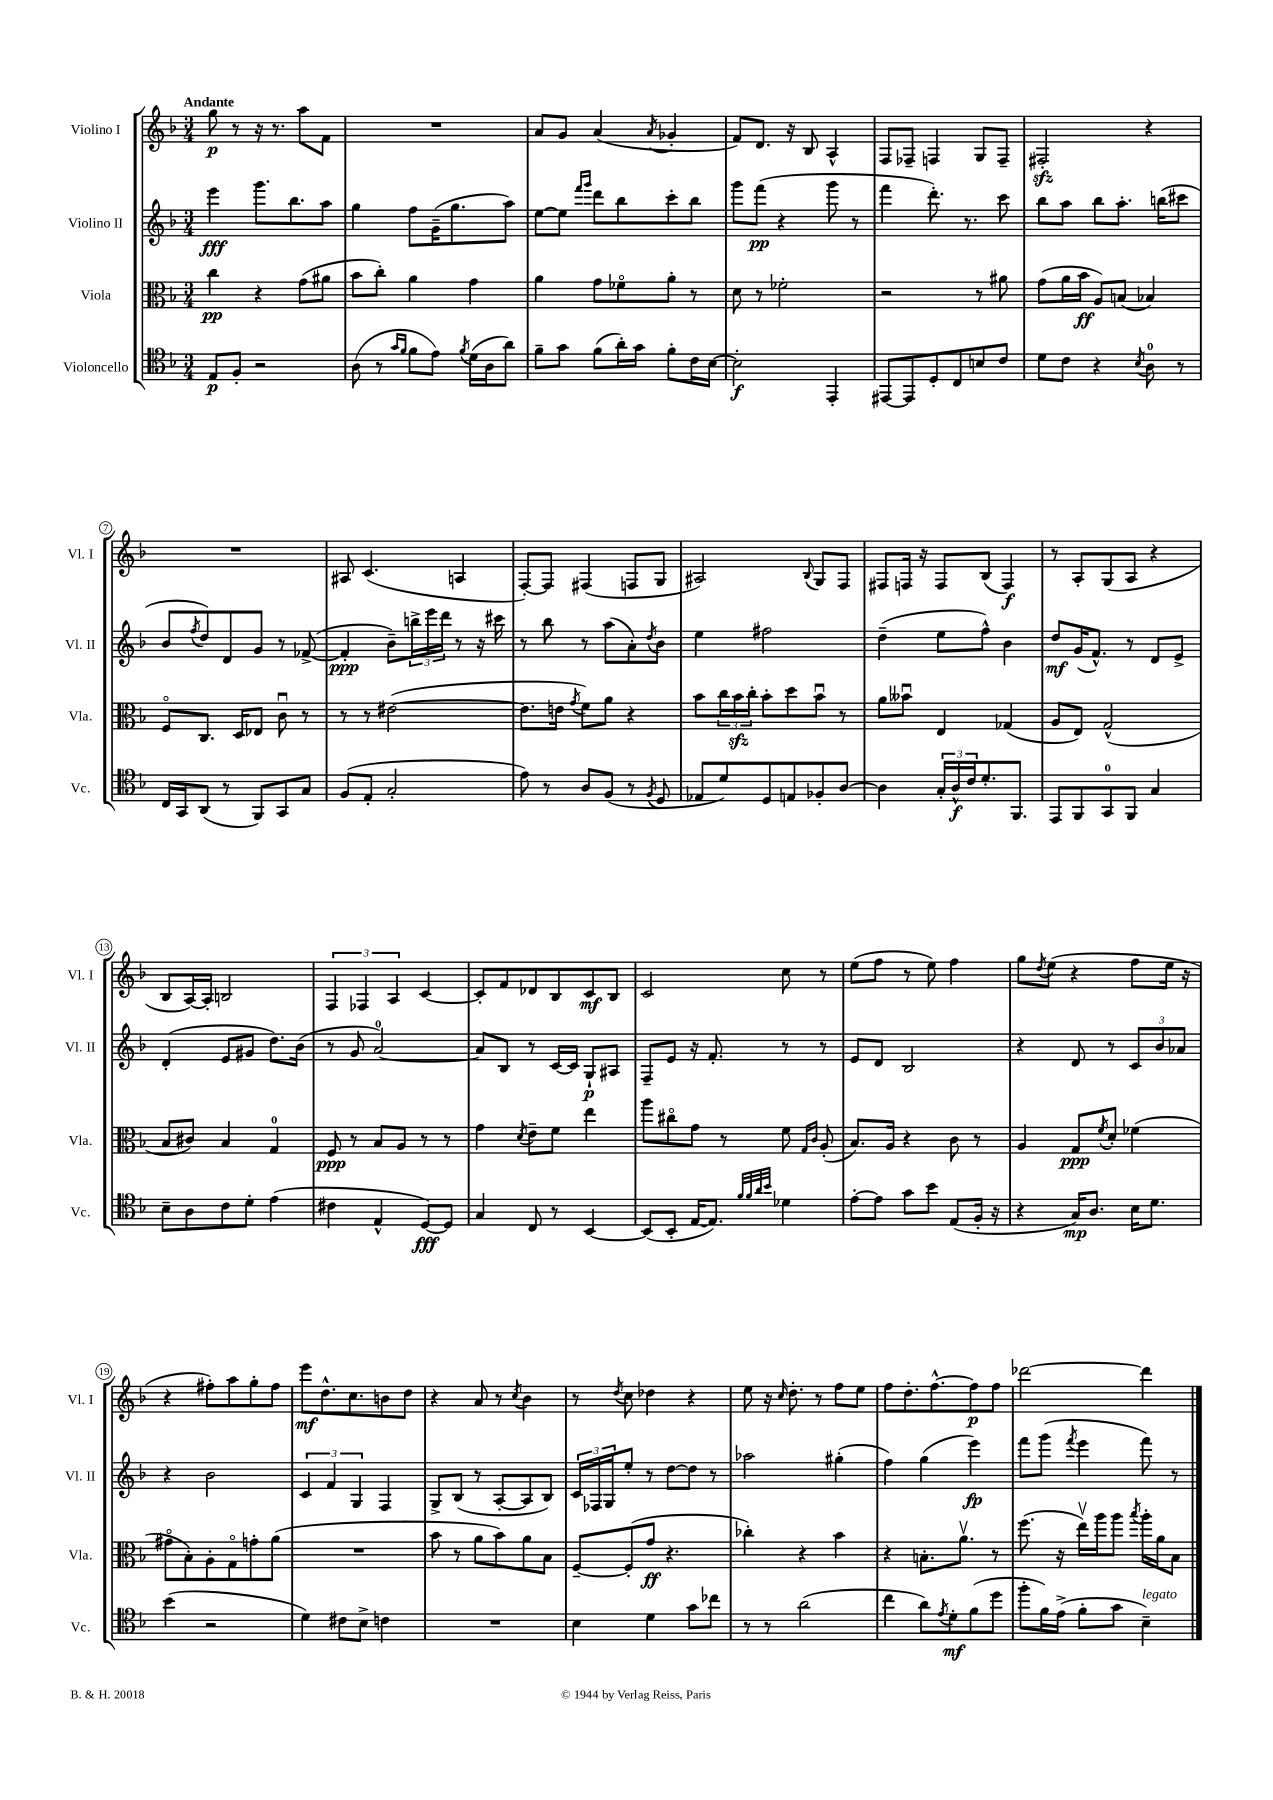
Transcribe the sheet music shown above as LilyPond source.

<<
\new StaffGroup <<
\new Staff = "s0" \with { instrumentName = "Violino I" shortInstrumentName = "Vl. I" } {
    \clef treble \key f \major \numericTimeSignature \time 3/4 \tempo "Andante"
    g''8\p r8 r16 r8. a''8 f'8 |
    R2. |
    a'8 g'8 a'4( \acciaccatura { a'8 } ges'4-. |
    f'8) d'8. r16 bes8 a4-^ |
    f8 fes8-- f4 g8 f8-- |
    fis2-.\sfz r4 |
    R2. |
    ais8 c'4.( a4 |
    f8~-.) f8 fis4( f8 g8 |
    ais2) \appoggiatura { bes8 } g8 f8 |
    fis8 f16 r16 f8 bes8( f4\f) |
    r8 a8-. g8( a8 r4 |
    bes8 a16~) a16-. b2 |
    \tuplet 3/2 { f4 fes4 a4 } c'4~ |
    c'8-. f'8 des'8 bes8 c'8\mf bes8 |
    c'2 c''8 r8 |
    e''8( f''8 r8 e''8) f''4 |
    g''8 \acciaccatura { d''8 } e''8( r4 f''8 e''16 r16 |
    r4 fis''8-.) a''8 g''8-. fis''8 |
    e'''8\mf d''8.-^ c''8. b'8 d''8 |
    r4 a'8 r8 \acciaccatura { c''8 } bes'4 |
    r8 \acciaccatura { d''8 } c''8 des''4 r4 |
    e''8 r16 \grace { c''16 } d''8.-. r8 f''8 e''8 |
    f''8 d''8.-. f''8.~-^ f''8\p f''8 |
    des'''2~ des'''4 \bar "|." |
}
\new Staff = "s1" \with { instrumentName = "Violino II" shortInstrumentName = "Vl. II" } {
    \clef treble \key f \major \numericTimeSignature \time 3/4
    e'''4\fff g'''8. bes''8. a''8 |
    g''4 f''8 g'16--( g''8. a''8) |
    e''8~ e''8 \grace { f'''16 g'''16 } d'''8 bes''8 c'''8-. bes''8 |
    g'''8 f'''8\pp( r4 g'''8 r8 |
    f'''4 d'''8.-.) r8. c'''8 |
    bes''8 a''8 bes''8 a''8.-. b''16( cis'''8 |
    bes'8 \acciaccatura { f''8 } d''8) d'8 g'8 r8 fes'8~->( |
    fes'4-.\ppp bes'8--) \tuplet 3/2 { b''16-> e'''16 d'''16 } r8 r16 cis'''16 |
    r8 bes''8 r8 a''8( a'8-.) \acciaccatura { d''8 } bes'8 |
    e''4 fis''2 |
    d''4--( e''8 f''8-^) bes'4 |
    d''8\mf g'16( f'8.-^) r8 d'8 e'8-> |
    d'4-.( e'8 gis'8 d''8.) bes'16( |
    r8 g'8 a'2-0~) |
    a'8 bes8 r8 c'16~ c'16 g8-!\p ais8 |
    f8-- e'8 r16 f'8.-. r8 r8 |
    e'8 d'8 bes2 |
    r4 d'8 r8 \tuplet 3/2 { c'8 bes'8 aes'8 } |
    r4 bes'2 |
    \tuplet 3/2 { c'4 f'4 g4 } f4 |
    g8-> bes8( r8 a8~-. a8 bes8) |
    \tuplet 3/2 { c'16 fes16 g16 } e''8-. r8 d''8~ d''8 r8 |
    aes''2 gis''4-.( |
    f''4) g''4( e'''4\fp) |
    f'''8 g'''8( \acciaccatura { f'''8 } e'''4 f'''8) r8 \bar "|." |
}
\new Staff = "s2" \with { instrumentName = "Viola" shortInstrumentName = "Vla." } {
    \clef alto \key f \major \numericTimeSignature \time 3/4
    c''4\pp r4 g'8( ais'8 |
    bes'8 c''8-.) a'4 g'4 |
    a'4 g'8 fes'8\flageolet a'8-. r8 |
    d'8 r8 fes'2-. |
    r2 r8 ais'8 |
    g'8( a'16 bes'16\ff a8) b8( bes4) |
    f8\flageolet c8. d16 ees8 c'8\downbow r8 |
    r8 r8 eis'2~( |
    eis'8. e'16 \acciaccatura { g'8 } f'8) a'8 r4 |
    bes'8 \tuplet 3/2 { c''16 bes'16\sfz c''16-. } bes'8-. d''8 bes'8\downbow r8 |
    a'8 beses'8\downbow e4 ges4( |
    a8 e8) g2-^( |
    bes8 cis'8) bes4 g4-0 |
    f8\ppp r8 bes8 a8 r8 r8 |
    g'4 \acciaccatura { d'8 } e'8-- f'8 e''4 |
    a''8 cis''8\flageolet g'8 r8 f'8 \grace { g16 c'16 } a8-.( |
    bes8.) a16 r4 c'8 r8 |
    a4 g8\ppp \acciaccatura { f'8 } d'8-. fes'4( |
    gis'8\flageolet bes8-.) a8-. g8\flageolet g'8-. a'8( |
    R2. |
    bes'8 r8 a'8 bes'8) a'8 bes8 |
    f8~-- f8-.( g'8\ff r4. |
    ces''4-.) r4 bes'4 |
    r4 b8.-. a'8.\upbow r8 |
    f''8.( r16 e''16\upbow) a''16 a''8 \acciaccatura { bes''8 } a''16-. a'16 bes8 \bar "|." |
}
\new Staff = "s3" \with { instrumentName = "Violoncello" shortInstrumentName = "Vc." } {
    \clef tenor \key f \major \numericTimeSignature \time 3/4
    e8\p f8-. r2 |
    a8( r8 \grace { g'16 f'16 } f'8 e'8) \acciaccatura { f'8 } d'16( a16 a'8) |
    f'8-- g'8 f'8( a'16-.) g'16 f'8-. c'16 bes16~ |
    bes2-.\f e,4-. |
    eis,8~ eis,8 d8-. c8 b8 c'8 |
    d'8 c'8 r4 \acciaccatura { bes8 } a8-0 r8 |
    c16 g,16 a,8( r8 f,8) g,8 g8 |
    f8( e8-. g2-. |
    e'8) r8 a8 f8( r8 \acciaccatura { f8 } d8 |
    ees8 d'8) d8 e8 fes8-. a8~ |
    a4 \tuplet 3/2 { g16-. a16-^\f c'16 } d'8.-. f,8. |
    e,8 f,8 g,8-0 f,8 g4 |
    bes8-- a8 c'8 d'8-. e'4( |
    cis'4 e4-^ d8~\fff) d8 |
    g4 c8 r8 bes,4~ |
    bes,8( bes,8-. e16~ e8.) \grace { f'32 f'32 a'32 bes'32 } des'4 |
    e'8~-. e'8 g'8 bes'8 e8( f16-. r16 |
    r4 g16\mp) a8. bes16 d'8. |
    bes'4( r2 |
    d'4) cis'8 bes8-> c'4 |
    R2. |
    bes4 d'4 g'8 ces''8 |
    r8 r8 a'2( |
    c''4 a'8) \acciaccatura { e'8 } d'8-.\mf f'8( d''8 |
    f''8-. f'16) e'16->( f'8-. g'8 bes4--^\markup { \italic "legato" }) \bar "|." |
}
>>
>>
\layout { \context { \Score \override BarNumber.stencil = #(make-stencil-circler 0.1 0.3 ly:text-interface::print) } }
